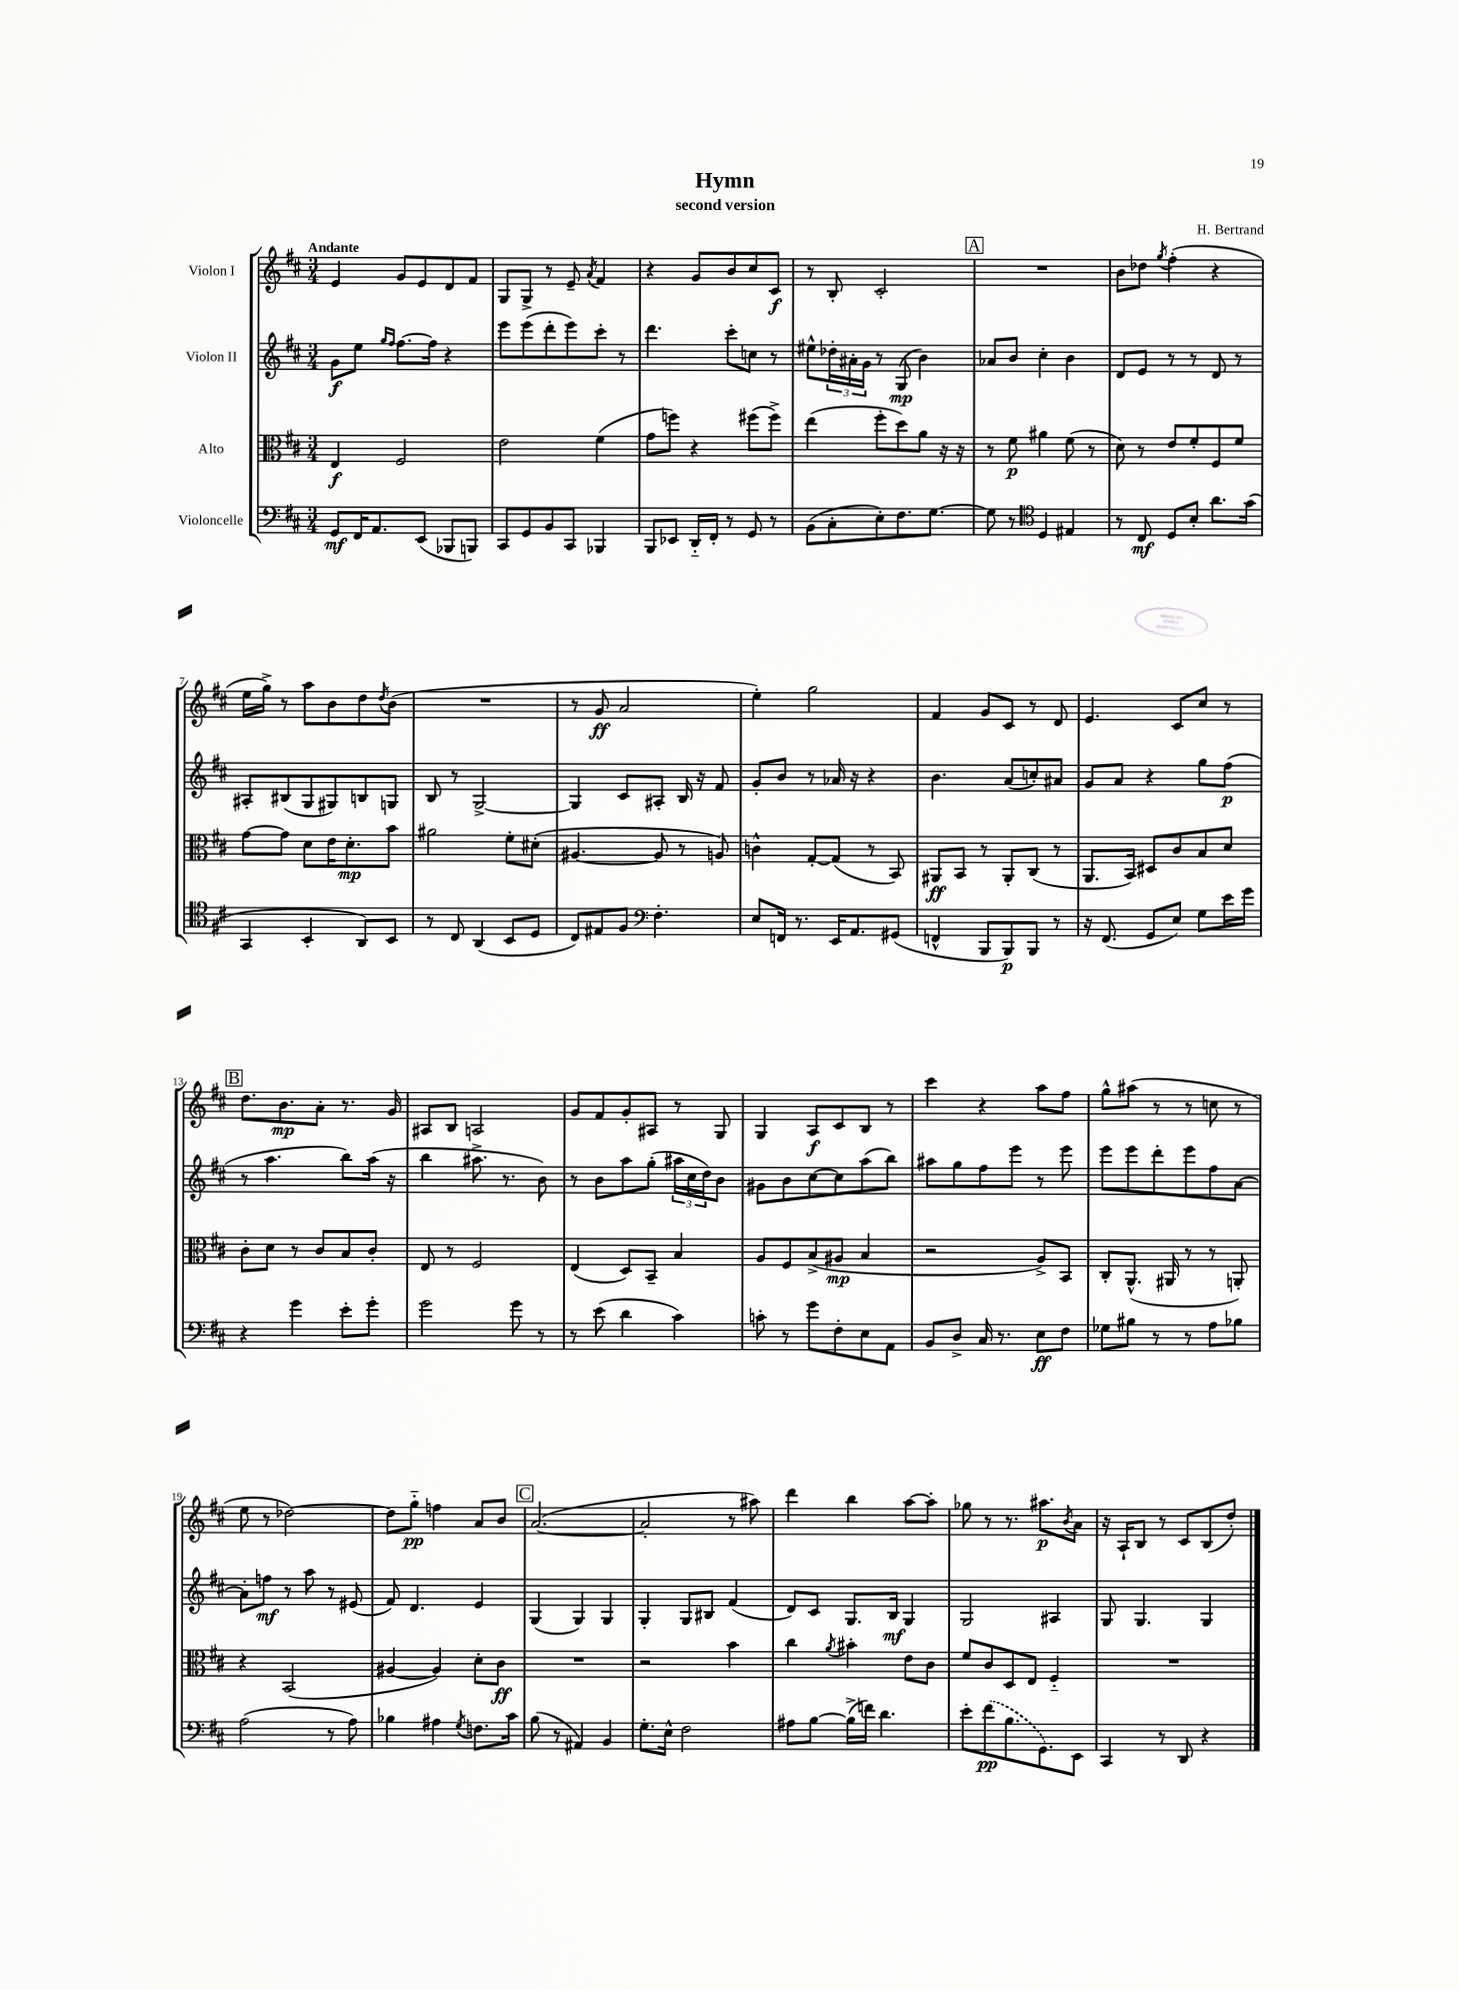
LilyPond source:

\header { title = "Hymn" composer = "H. Bertrand" subtitle = "second version" }
<<
\new StaffGroup <<
\new Staff = "s0" \with { instrumentName = "Violon I" } {
    \clef treble \key d \major \numericTimeSignature \time 3/4 \tempo "Andante"
    e'4 g'8 e'8 d'8 fis'8 |
    g8 g8-> r8 e'8-- \acciaccatura { a'8 } fis'4 |
    r4 g'8 b'8 cis''8 cis'8\f |
    r8 b8-. cis'2-. |
    \mark \markup { \box "A" } R2. |
    b'8 des''8 \acciaccatura { g''8 } fis''4-.( r4 |
    e''16 g''16->) r8 a''8 b'8 d''8 \acciaccatura { d''8 } b'8( |
    R2. |
    r8 g'8\ff a'2 |
    e''4-.) g''2 |
    fis'4 g'8 cis'8 r8 d'8 |
    e'4. cis'8 cis''8 r8 |
    \mark \markup { \box "B" } d''8. b'8.\mp a'8-. r8. g'16 |
    ais8 b8 a2 |
    g'8 fis'8 g'8-. ais8 r8 g8 |
    g4 a8\f cis'8 b8 r8 |
    cis'''4 r4 a''8 fis''8 |
    g''8-^ ais''8( r8 r8 c''8 r8 |
    e''8 r8 des''2~) |
    des''8 g''8-_\pp f''4 a'8 b'8 |
    \mark \markup { \box "C" } a'2.~( |
    a'2-. r8 ais''8) |
    d'''4 b''4 a''8~ a''8-. |
    ges''8 r8 r8. ais''8.\p \acciaccatura { b'8 } a'8 |
    r16 a16-! b8 r8 cis'8 b8( d''8-.) \bar "|." |
}
\new Staff = "s1" \with { instrumentName = "Violon II" } {
    \clef treble \key d \major \numericTimeSignature \time 3/4
    g'8\f e''8 \grace { g''16 fis''16 } fis''8.~ fis''16 r4 |
    e'''8 e'''8( d'''8-. e'''8) cis'''8-. r8 |
    d'''4. cis'''8-. c''8 r8 |
    eis''8-^ \tuplet 3/2 { des''16-. ais'16-. g'16 } r8 g8\mp( b'4) |
    \mark \markup { \box "A" } aes'8 b'8 cis''4-. b'4 |
    d'8 e'8 r8 r8 d'8 r8 |
    ais8-. bis8( g8 gis8) b8 g8 |
    b8 r8 g2~-> |
    g4 cis'8 ais8-. b16 r16 fis'8 |
    g'8-. b'8 r8 aes'16 r16 r4 |
    b'4. a'8( c''8-.) ais'8 |
    g'8 a'8 r4 g''8 fis''8\p( |
    \mark \markup { \box "B" } r8 a''4. b''8) a''16( r16 |
    b''4 ais''8.-> r8. b'8) |
    r8 b'8 a''8 g''8-.( \tuplet 3/2 { ais''16 cis''16 d''16) } b'8 |
    gis'8 b'8 cis''8~ cis''8 a''8( b''8) |
    ais''8 g''8 fis''8 e'''8 r8 e'''8 |
    e'''8 e'''8 d'''8-. e'''8 fis''8 a'8~ |
    a'8-. f''8\mf r8 a''8 r8 eis'8( |
    fis'8) d'4. e'4 |
    \mark \markup { \box "C" } g4( g4) g4 |
    g4-. g8 bis8 fis'4( |
    d'8) cis'8 g8. b16\mf g4 |
    g2 ais4 |
    g8 g4. g4 \bar "|." |
}
\new Staff = "s2" \with { instrumentName = "Alto" } {
    \clef alto \key d \major \numericTimeSignature \time 3/4
    e4\f fis2 |
    e'2 fis'4( |
    g'8 f''8) r4 fis''8( fis''8->) |
    e''4( fis''8-. d''8) a'8 r16 r16 |
    \mark \markup { \box "A" } r8 fis'8\p ais'4 fis'8( r8 |
    d'8) r8 e'8 fis'8-. fis8 fis'8 |
    g'8~ g'8 d'8 e'16 d'8.-.\mp b'8 |
    ais'2 fis'8-. dis'8-.( |
    ais4.~ ais8 r8 a8) |
    c'4-^ g8~-. g8( r8 b,8) |
    ais,8\ff b,8 r8 ais,8-. cis8( r8 |
    a,8. b,16) dis8 cis'8 b8 d'8 |
    \mark \markup { \box "B" } cis'8-. d'8 r8 cis'8 b8 cis'8-. |
    e8 r8 fis2 |
    e4( d8) b,8-- b4 |
    a8 fis8 b8->( ais8\mp b4 |
    r2 a8->) b,8 |
    cis8-. a,8.-^( ais,16 r8 r8 a,8-.) |
    r4 b,2( |
    ais4~ ais4) d'8-. cis'8\ff |
    \mark \markup { \box "C" } R2. |
    r2 b'4 |
    cis''4 \acciaccatura { a'8 } bis'4-. e'8 cis'8 |
    fis'8 cis'8 d8 e8 fis4-_ |
    R2. \bar "|." |
}
\new Staff = "s3" \with { instrumentName = "Violoncelle" } {
    \clef bass \key d \major \numericTimeSignature \time 3/4
    g,8\mf fis,16 a,8. e,8( bes,,8 b,,8) |
    cis,8 g,8 b,8 cis,8 bes,,4 |
    b,,8 ees,8 d,16-_ fis,16-. r8 g,8 r8 |
    b,8( cis8-. e8-.) fis8. g8.~ |
    \mark \markup { \box "A" } g8 r8 \clef tenor d4 eis4 |
    r8 cis8\mf d8 b8-. a'8. g'16( |
    g,4 b,4-. a,8) b,8 |
    r8 cis8 a,4( b,8 d8 |
    cis8) eis8 fis8 \clef bass fis4.-. |
    e8 f,16 r8. e,16 a,8. gis,8( |
    f,4-^ b,,8 b,,8\p) b,,8 r8 |
    r16 fis,8.( g,8 e8) g8 e'16 g'16 |
    \mark \markup { \box "B" } r4 g'4 e'8-. g'8-. |
    g'2 g'8 r8 |
    r8 e'8( d'4 cis'4) |
    c'8-. r8 g'8 fis8-. e8 a,8 |
    b,8 d8-> cis16 r8. e8\ff fis8 |
    ges8 bis8 r8 r8 a8 bes8 |
    a2( r8 a8) |
    bes4 ais4 \acciaccatura { g8 } f8. cis'16 |
    \mark \markup { \box "C" } b8( r8 ais,4) b,4 |
    g8.-. e16-^ fis2 |
    ais8 b8~ b16->( f'16) d'4. |
    e'8-. \once \slurDashed fis'8\pp( b8. g,8.) e,8 |
    cis,4 r8 d,8 r4 \bar "|." |
}
>>
>>
